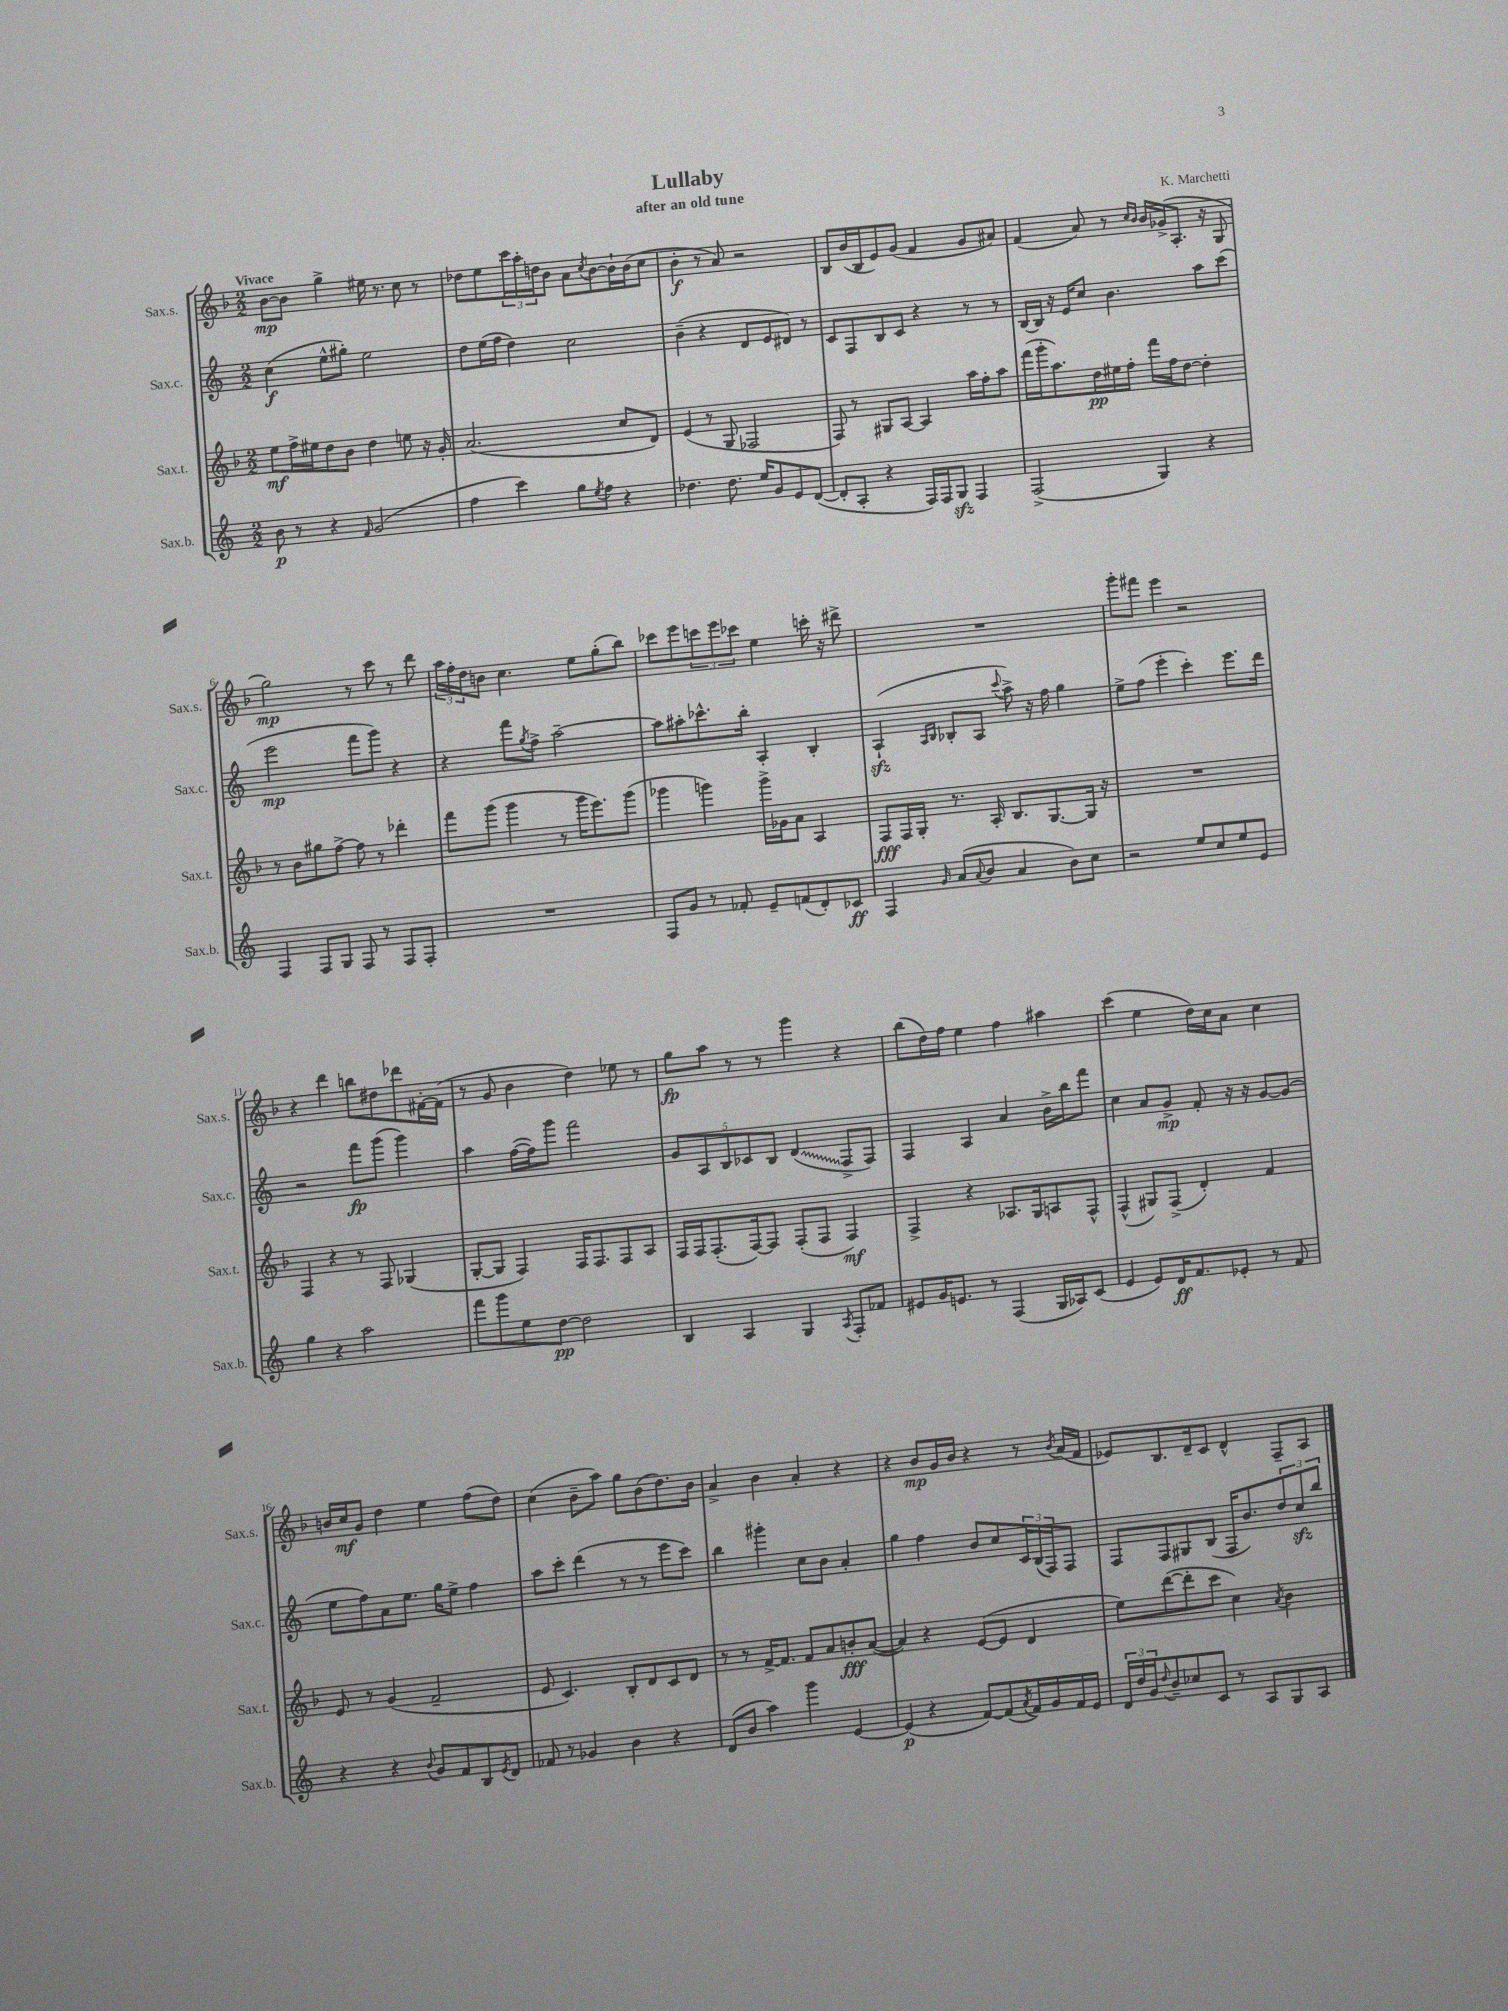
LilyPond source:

\header { title = "Lullaby" composer = "K. Marchetti" subtitle = "after an old tune" }
<<
\new StaffGroup <<
\new Staff = "s0" \with { instrumentName = "Sax.s." shortInstrumentName = "Sax.s." } {
    \clef treble \key f \major \numericTimeSignature \time 2/2 \tempo "Vivace"
    bes'8~\mp bes'8 g''4-> eis''16 r8. c''8 r8 |
    des''8 e''8 \tuplet 3/2 { c'''16 a''16-. d''16 } bes'8 a'8 \acciaccatura { c''8 } bes'8~ bes'16-! bes'16( c''8 |
    bes'4-.\f r8 a'8) r2 |
    bes8 bes'16( bes16 e'8) g'8( f'4 g'8 ais'8) |
    f'4( a'8) r8 \grace { c''16 bes'16 } bes'16 ges'16->( a8.-. r16 g8 |
    g''2\mp) r8 c'''8 r8 d'''8 |
    \tuplet 3/2 { a''16 f''16-. d''16 } b'8 c''4. e''8 g''8-.( bes''8) |
    ces'''8 e'''8 \tuplet 3/2 { c'''8 e'''8 ces'''8 } e''4 c'''16-. r16 dis'''8-> |
    R1 |
    g'''8-. fis'''8 e'''4 r2 |
    r4 d'''4 b''8 dis''8 des'''8 fis'16~-. fis'16( |
    r8 g'8 bes'4 d''4) ees''8 r8 |
    g''8\fp a''8 r8 r8 g'''4 r4 |
    bes''8( d''16) f''16 e''4 f''4 ais''4 |
    c'''4( e''4 d''16) c''16 a'8 c''4 |
    b'16 c''16\mf g'8 d''4 e''4 f''8( d''8) |
    c''4( bes'8-- a''8) g''8 bes'8( d''8.) bes'16 |
    a'4-> bes'4 a'4-. r4 |
    r4 bes'8\mp g'16 bes'16 r4 r8 \acciaccatura { bes'8 } a'16( f'16 |
    ees'8) bes8. d'16-- c'8 d'4-^ f8-- a8 \bar "|." |
}
\new Staff = "s1" \with { instrumentName = "Sax.c." shortInstrumentName = "Sax.c." } {
    \clef treble \key c \major \numericTimeSignature \time 2/2
    c''4\f( e''8-^ gis''8-.) e''2 |
    d''8 e''16( f''16 d''4) c''2 |
    b'4--( r4 d'8 e'8 dis'8) r8 |
    c'8 f8 b8 c'8 r4 r8 r8 |
    b16~ b16 r16 e'16 c''8 b'4. a''8 c'''8( |
    e'''2\mp f'''8 g'''8) r4 |
    r4 f'''8 \acciaccatura { g''8 } f''8-> a''2~-- |
    a''8 ais''8-. ces'''8.-^ b''16-. a4-. b4-. |
    a4-!\sfz( \grace { a16 b16 } bes8-. a8 \appoggiatura { c'''8 } a''8->) r16 f''16 g''4 |
    e''8-> f''8( e'''4-. c'''4-.) e'''8. d'''16 |
    r2 f'''8\fp g'''8( g'''4) |
    a''4 f''16~( f''16) g'''8 f'''2 |
    \tuplet 5/4 { g'8 a8 b8 ces'8 b8 } \once \override Glissando.style = #'zigzag d'4\glissando( f8-> f8) |
    f4 a4 a'4 b'16-> b''16 f'''8 |
    c''4 a'8 g'8->\mp f'8-. r16 r16 g'8~ g'8( |
    e''8 f''8) a'8 e''8. g''16 e''8-> f''4 |
    a''8 c'''8-. d'''4( r8 r8 e'''8 c'''8) |
    b''4 gis'''4-. c''8 b'8 a'4-. |
    g''4 f''4 b'8 c''8 \tuplet 3/2 { c'16 b16( f16) } f8 |
    f8 f8 gis8 b8( f16 b'8.) \tuplet 3/2 { d''8 c''8\sfz b''8 } \bar "|." |
}
\new Staff = "s2" \with { instrumentName = "Sax.t." shortInstrumentName = "Sax.t." } {
    \clef treble \key f \major \numericTimeSignature \time 2/2
    e''8\mf f''16-> eis''16 d''8 bes'8 d''4 e''8 r16 g'16-. |
    a'2.( c''8 d'8) |
    e'4( r8 g8 fes2 |
    f8) r8 gis8 a8~ a4 a''16 f''16-. a''8 |
    f'''16( g'''16-. a''8.) d''16\pp eis''16 f''16-. f'''16 f''16 d''8~ d''4-. |
    r8 bes'8 gis''8 f''8~-> f''8 r8 des'''4-. |
    f'''8 g'''8( g'''4 r8 g'''16 e'''8.) g'''8( |
    ges'''4 g'''4) g'''16-> ges'16 a'8 a4 |
    f8\fff f16 g16-. r8. a16-. bes8. g8.~ g16 r16 |
    R1 |
    f4 r4 r8 f8 ges4( |
    g8~-. g8 f4) f16 f8. f8 a8 |
    f16 f16 f8.-.( f16~) f8 f8-.( f8 f4\mf) |
    f4-> r4 aes8. g16 a8 f8-^ |
    f4-^( gis8) f8->( d'4-.) f'4 |
    e'8 r8 g'4( f'2-- |
    e'8 c'4.) bes8-. d'8 c'8 d'8 |
    r8 r8 f'16~-> f'8. f'8 a'8 b'8-.\fff a'8~( |
    a'4) r4 e'8~( e'8 d'4 |
    e''8) d'''8~( d'''8-. c'''8 c''4) \acciaccatura { a'8 } bes'4 \bar "|." |
}
\new Staff = "s3" \with { instrumentName = "Sax.b." shortInstrumentName = "Sax.b." } {
    \clef treble \key c \major \numericTimeSignature \time 2/2
    b'8\p r8 r4 \grace { f'16 } g'2( |
    f''4 c'''4) g''8 \acciaccatura { e''8 } f''8 r4 |
    des''4. des''8. e''16 g'8 e'8 d'8~( |
    d'8-. a8-. r4 f16) f16 g8\sfz f4 |
    f2->( g4) r4 |
    f4 f8 g8 f8 r8 f8 f8-. |
    R1 |
    f8 g'8 r8 fes'8-. e'8-- f'8( d'8-.) ces'8\ff |
    f4 \grace { g'16 } a'8( \appoggiatura { a'8 } b'8 a'4 b'8) c''8 |
    r2 e''8 c''8 e''8 e'8 |
    g''4 r4 a''2 |
    f'''8 g'''8 e''8 d''8~\pp d''2 |
    b4 a4 g4 \acciaccatura { a8 } f8-. fes'8 |
    eis'8 g'16 e'8. r8 f4( g16 aes16) c'8( |
    e'4 e'8) d'16\ff f'8. ees'8-. r8 f'8 |
    r4 r4 \appoggiatura { b'8 } g'8 f'8 b8 \acciaccatura { e'8 } d'8 |
    fes'8 r8 ges'4 b'4 r4 |
    d'8( b'8 a''4) g'''4 e'4~ |
    e'4\p( r4 f'8~) f'8( \acciaccatura { a'8 } f'16) g'16 f'16 e'16 |
    \tuplet 3/2 { d'16 d''16 g'16 } \appoggiatura { d''8 } b'8-- ces''8 c'8 r8 a8 g8 a8 \bar "|." |
}
>>
>>
